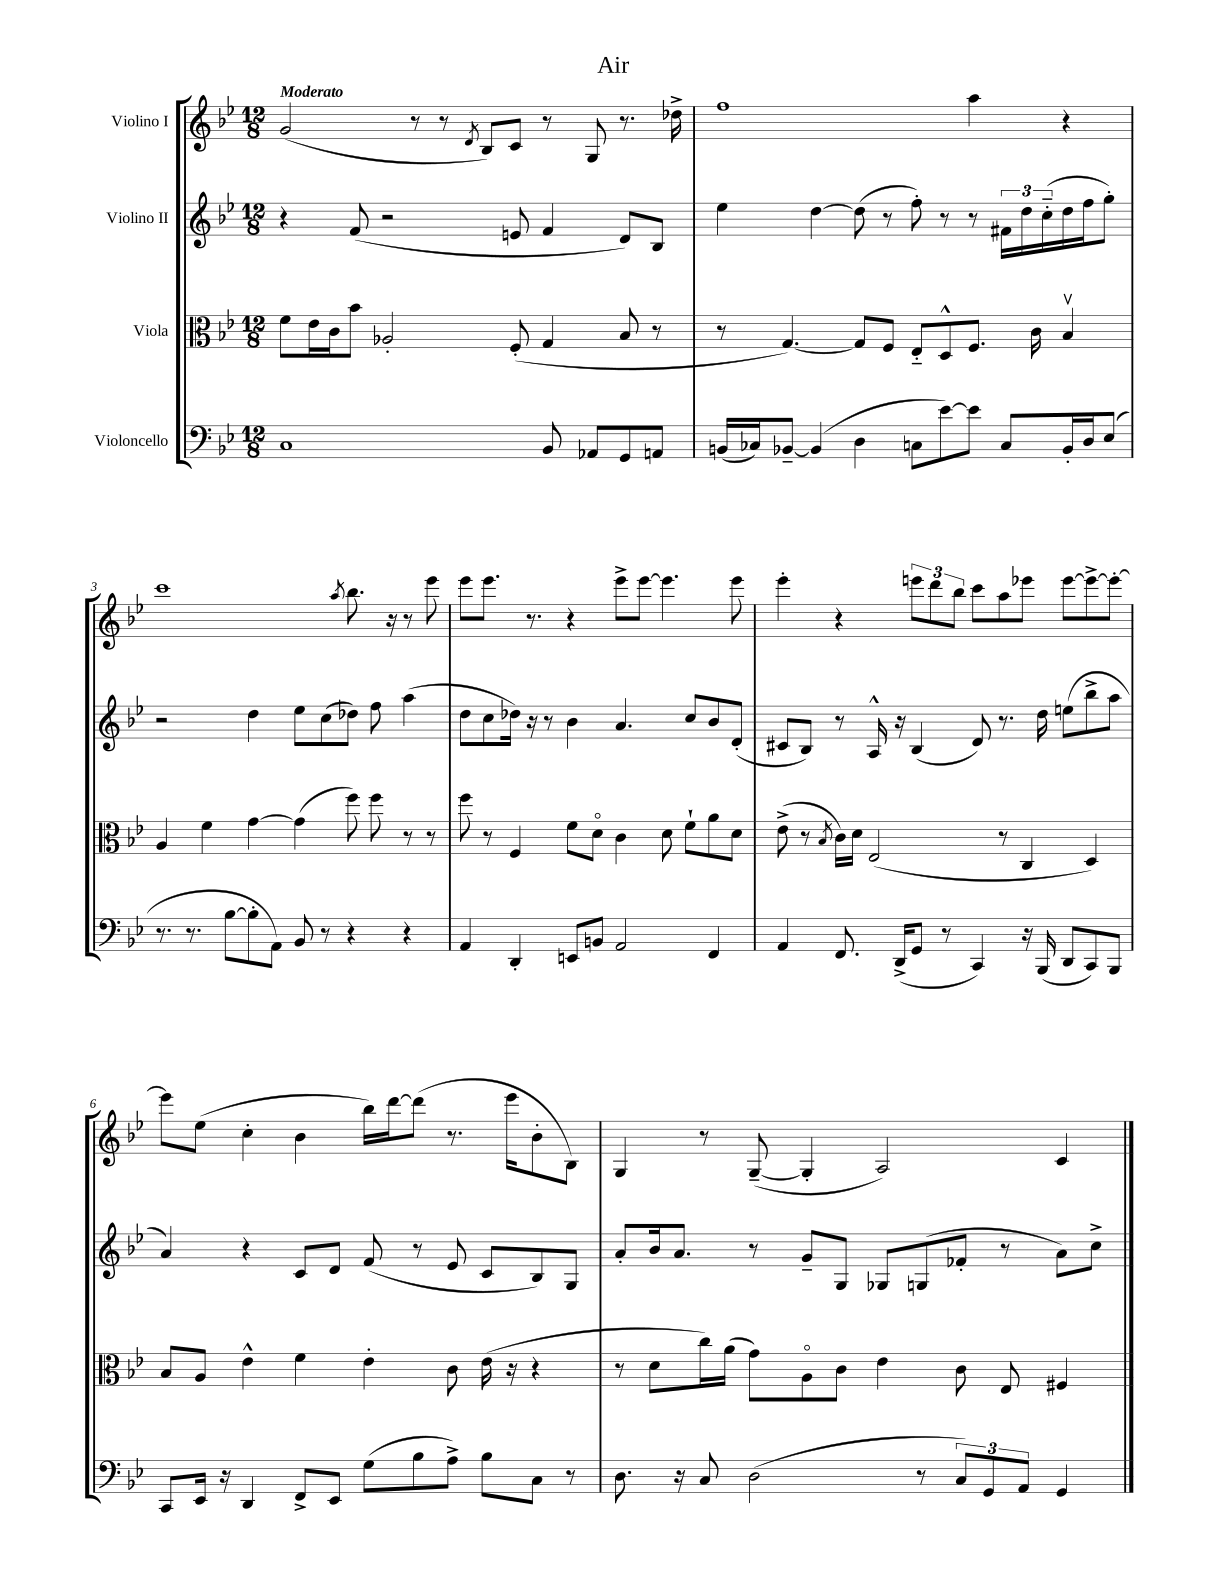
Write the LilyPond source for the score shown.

\header { title = "Air" }
<<
\new StaffGroup <<
\new Staff = "s0" \with { instrumentName = "Violino I" } {
    \clef treble \key bes \major \numericTimeSignature \time 12/8 \tempo "Moderato"
    g'2( r8 r8 \acciaccatura { d'8 } bes8) c'8 r8 g8 r8. des''16-> |
    f''1 a''4 r4 |
    c'''1 \acciaccatura { a''8 } bes''8. r16 r8 ees'''8 |
    ees'''8 ees'''8. r8. r4 ees'''8-> ees'''8~ ees'''4. ees'''8 |
    ees'''4-. r4 \tuplet 3/2 { e'''8 d'''8 bes''8 } c'''8 a''8 ees'''8 ees'''8~ ees'''8~-> ees'''8~-. |
    ees'''8 ees''8( c''4-. bes'4 bes''16) d'''16~ d'''8( r8. ees'''16 bes'8-. bes8) |
    g4 r8 g8~--( g4-. a2) c'4 \bar "|." |
}
\new Staff = "s1" \with { instrumentName = "Violino II" } {
    \clef treble \key bes \major \numericTimeSignature \time 12/8
    r4 f'8( r2 e'8 f'4 d'8) bes8 |
    ees''4 d''4~ d''8( r8 f''8-.) r8 r8 \tuplet 3/2 { fis'16 d''16 c''16-_( } d''16 f''16 g''8-.) |
    r2 d''4 ees''8 c''8( des''8) f''8 a''4( |
    d''8 c''8 des''16) r16 r8 bes'4 a'4. c''8 bes'8 d'8-.( |
    cis'8 bes8) r8 a16-^ r16 bes4( d'8) r8. d''16 e''8( bes''8-> a''8 |
    a'4) r4 c'8 d'8 f'8( r8 ees'8 c'8 bes8) g8 |
    a'8-. bes'16 a'8. r8 g'8-- g8 ges8 g8( fes'8-. r8 a'8) c''8-> \bar "|." |
}
\new Staff = "s2" \with { instrumentName = "Viola" } {
    \clef alto \key bes \major \numericTimeSignature \time 12/8
    f'8 ees'16 c'16 bes'8 aes2-. f8-.( g4 bes8 r8 |
    r8 g4.~) g8 f8 ees8-_ d8-^ f8. c'16 bes4\upbow |
    a4 f'4 g'4~ g'4( f''8) f''8 r8 r8 |
    f''8 r8 f4 f'8 d'8\flageolet c'4 d'8 f'8-! a'8 d'8 |
    ees'8->( r8 \acciaccatura { bes8 } c'16) d'16 ees2( r8 c4 d4) |
    bes8 a8 ees'4-^ f'4 ees'4-. c'8 ees'16( r16 r4 |
    r8 d'8 c''16) a'16( g'8) a8\flageolet c'8 ees'4 c'8 ees8 fis4 \bar "|." |
}
\new Staff = "s3" \with { instrumentName = "Violoncello" } {
    \clef bass \key bes \major \numericTimeSignature \time 12/8
    c1 bes,8 aes,8 g,8 a,8 |
    b,16( ces16) bes,8~-- bes,4( d4 c8 ees'8~) ees'8 c8 bes,16-. d16 ees8( |
    r8. r8. bes8~ bes8-. a,8) bes,8 r8 r4 r4 |
    a,4 d,4-. e,8 b,8 a,2 f,4 |
    a,4 f,8. d,16->( g,8 r8 c,4) r16 bes,,16( d,8 c,8) bes,,8 |
    c,8 ees,16 r16 d,4 f,8-> ees,8 g8( bes8 a8->) bes8 c8 r8 |
    d8. r16 c8 d2( r8 \tuplet 3/2 { c8) g,8 a,8 } g,4 \bar "|." |
}
>>
>>
